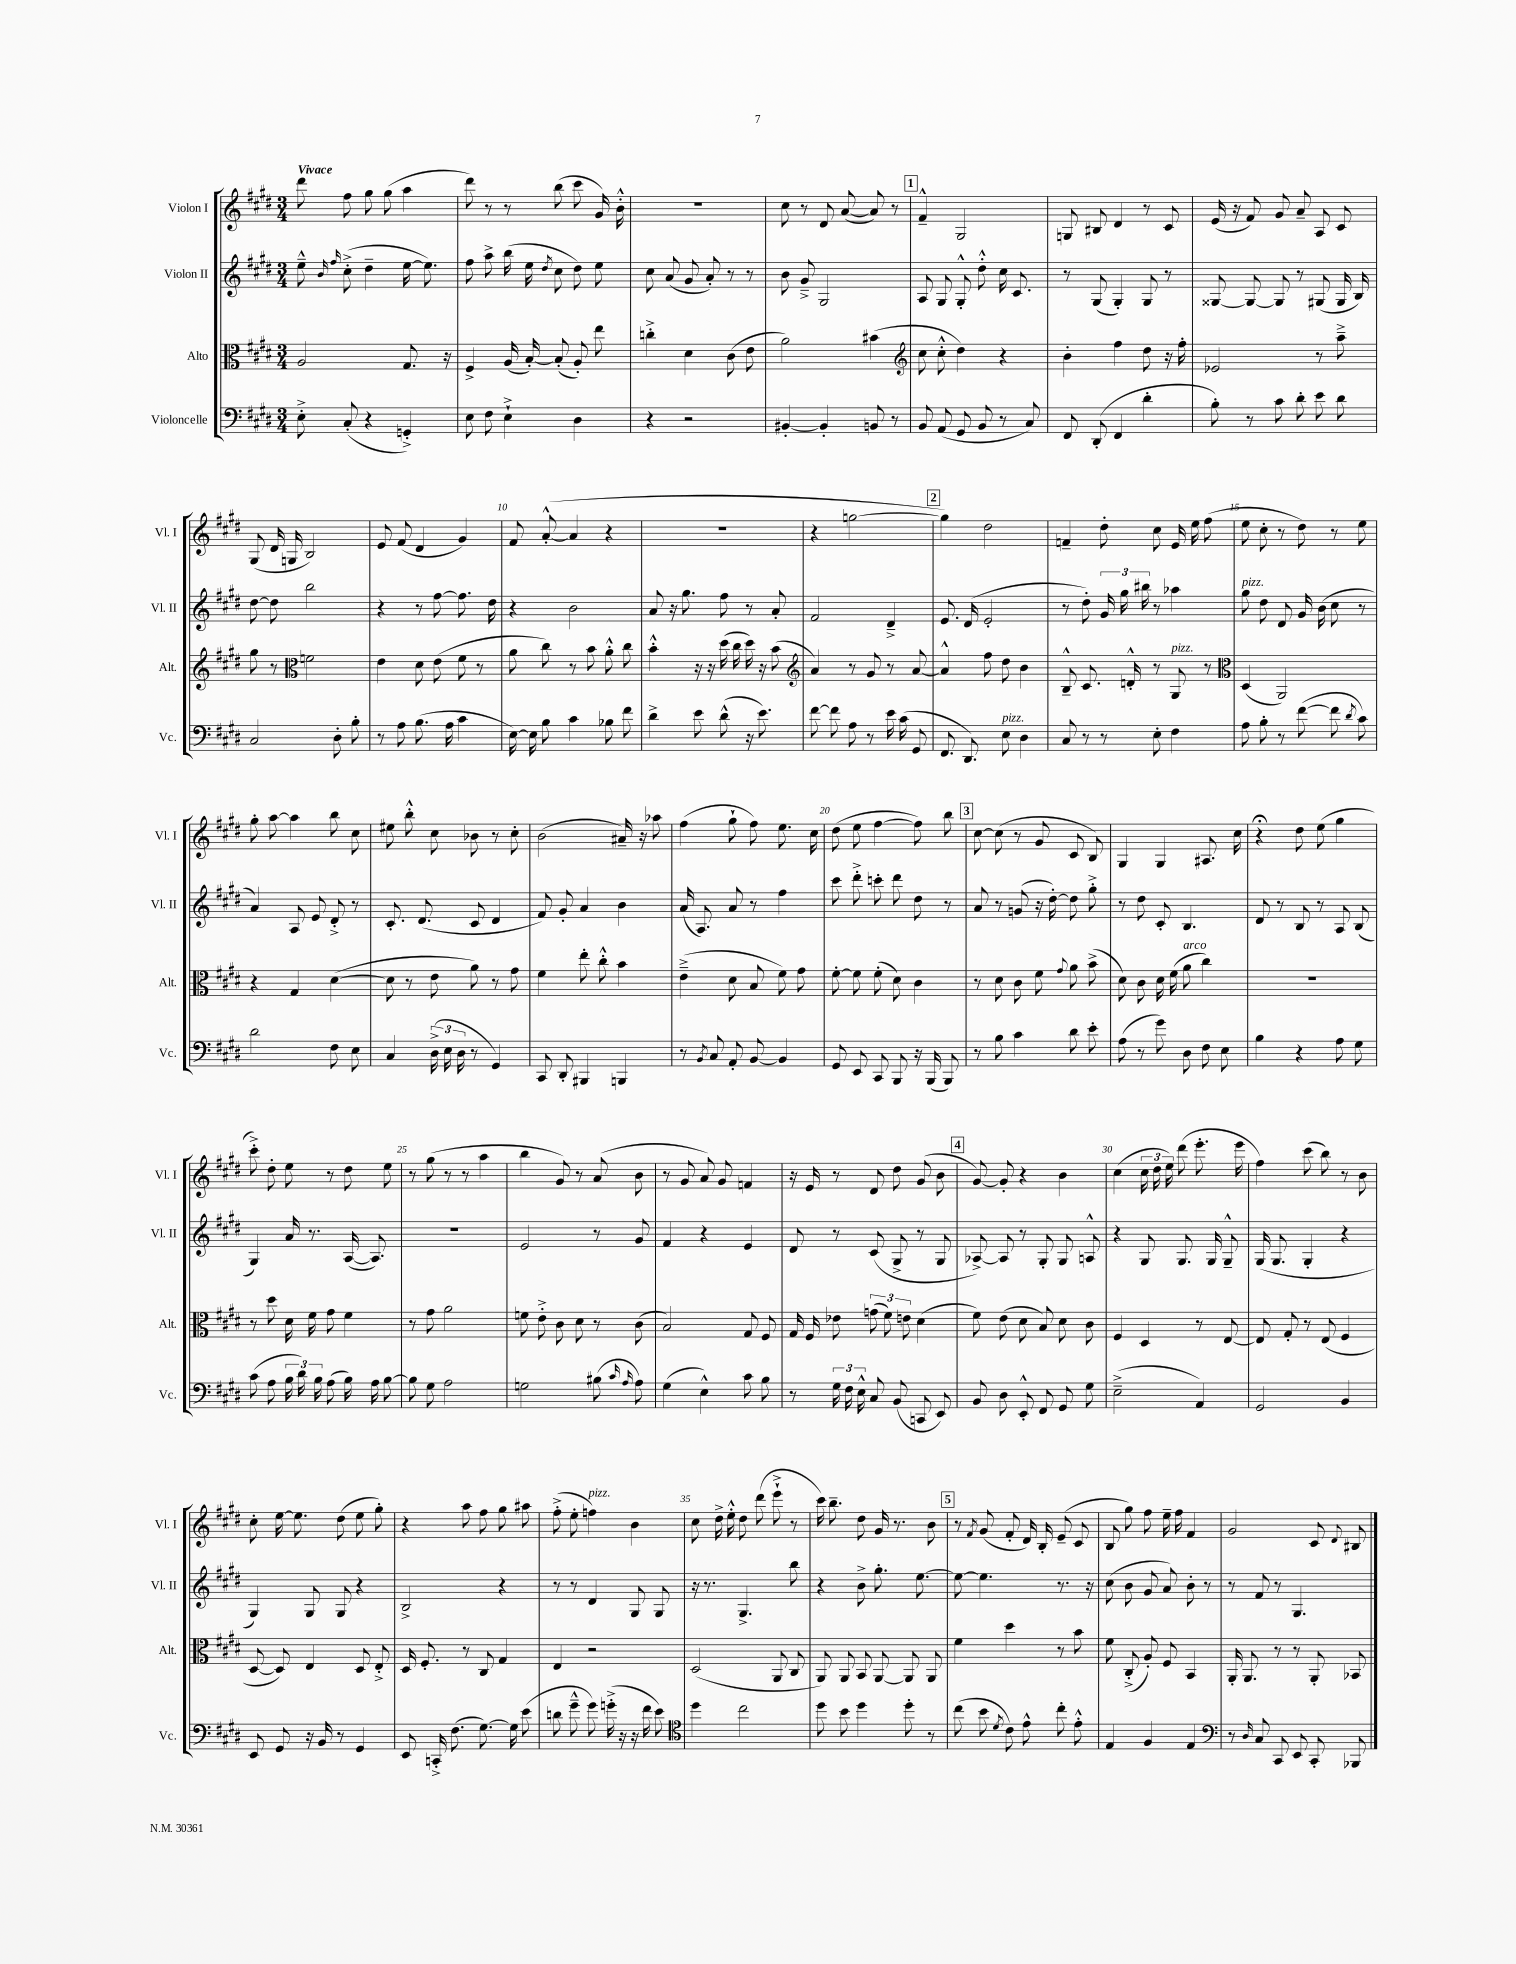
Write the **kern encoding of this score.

**kern	**kern	**kern	**kern
*part4	*part3	*part2	*part1
*staff4	*staff3	*staff2	*staff1
*I"Violoncelle	*I"Alto	*I"Violon II	*I"Violon I
*I'Vc.	*I'Alt.	*I'Vl. II	*I'Vl. I
*clefF4	*clefC3	*clefG2	*clefG2
*k[f#c#g#d#]	*k[f#c#g#d#]	*k[f#c#g#d#]	*k[f#c#g#d#]
*M3/4	*M3/4	*M3/4	*M3/4
=1	=1	=1	=1
!	!	!	!LO:TX:a:B:t=Vivace
8E'^\	2A/	8ee~^^\	8ddd#\
.	.	16qqb/	.
.	.	16qqff#/	.
(8C#'/	.	(8cc#'^\	8ff#\
4r	.	4dd#~\	8gg#\
.	.	.	(8gg#\
4GGn'^/)	8.G#/	[16ee\	4aa\
.	.	8.ee\])	.
.	16r	.	.
=2	=2	=2	=2
8E\	4F#^/	8ff#\	8ddd#\)
8F#\	.	8aa^\	8r
4E`^\	(16A/	(16bb\	8r
.	[16B'/)	16ee\	.
.	.	8qdd#/	.
.	(8B'/]	8cc#\	(8bb\
4D#\	8A'/)	8dd#\)	8ccc#\
.	8ee\	8ee\	16g#/)
.	.	.	16b'^^\
=3	=3	=3	=3
4r	4ccn'^\	8cc#\	2.r
.	.	(8a/	.
2r	4d#\	8g#/	.
.	.	8a'/)	.
.	(8c#\	8r	.
.	8e\	8r	.
=4	=4	=4	=4
[4BB#X'/	2a\)	8b\	8cc#\
.	.	8g#~^/	8r
4BB#'/]	.	2G#/	8d#/
.	.	.	([8a/
8BBn/	(4b#X\	.	8a/])
8r	.	.	8r
!!LO:REH:place=s1:t=1
=5	=5	=5	=5
*	*clefG2	*	*
8BB/	8cc#\	8A/	4f#~^^/
(8AA/	8cc#'^^\	8G#/	.
8GG#/	4dd#\)	8G#'^^/	2G#/
8BB/	.	8dd#'^^\	.
8r	4r	16cc#\	.
.	.	8.c#/	.
8C#/)	.	.	.
=6	=6	=6	=6
8FF#/	4b'\	8r	8Gn/
(8DD#'/	.	(8G#/	8B#X/
4FF#/	4ff#\	4G#'/)	4d#/
4d#'\	8dd#\	8G#/	8r
.	16r	8r	8c#/
.	16ff#'\	.	.
=7	=7	=7	=7
8B'\)	2e-X/	[8G##X/	(16e/
.	.	.	16r
8r	.	8G##/_	8f#/)
8c#\	.	8G##/]	8g#/
8d#'\	.	8r	8a~/
8e\	8r	(8G#X/	8A/
8d#\	8aa~^\	16G#/	8c#/
.	.	16B/)	.
!!LO:LB:g=z
=8	=8	=8	=8
2C#/	8gg#\	[8dd#\	(8G#/
.	8r	8dd#\]	16d#/
.	.	.	16Gn/
*	*clefC3	*	*
.	2fn\	2bb\	2B/)
8D#'\	.	.	.
8B'\	.	.	.
=9	=9	=9	=9
8r	4e\	4r	8e/
8A\	.	.	(8f#/
(8.B\	8d#\	8r	4d#/
.	(8e\	[8ff#\	.
16A\	.	.	.
4c#\	8f#\	8.ff#\]	4g#/)
.	8r	.	.
.	.	16dd#\	.
=10	=10	=10	=10
[16E\)	8a\	4r	8f#/
16E\]	.	.	.
8B\	8cc#\)	.	([8a'^^/
4c#\	8r	2b\	4a/]
.	8b\	.	.
8B-X\	8a'^^\	.	4r
8f#\	8cc#\	.	.
=11	=11	=11	=11
4d#^\	4b'^^\	8a/	2.r
.	.	16r	.
.	.	8.gg#\	.
8e\	16r	.	.
.	16r	.	.
(8d#^^\	(16dd#\	8ff#\	.
.	16cc#\	.	.
16r	16dd#\)	8r	.
8.e\)	16r	.	.
.	(8b\	8a'/	.
=12	=12	=12	=12
*	*clefG2	*	*
[8f#\	4a/)	2f#/	4r
8f#\]	.	.	.
8A\	8r	.	[2ggn\
8r	8g#/	.	.
16e\	8r	4d#~^/	.
(16c#\	.	.	.
8GG#/	[8a/	.	.
!!LO:REH:place=s1:t=2
=13	=13	=13	=13
8.FF#/	4a^^/]	8.e/	4gg\])
8.DD#/)	.	(16d#/	.
.	8ff#\	2e'/	2dd#\
!LO:TX:a:i:t=pizz.	!	!	!
8E\	8dd#\	.	.
4D#\	4b\	.	.
=14	=14	=14	=14
8C#/	8B~^^/	8r	4fn~/
8r	8.c#/	8dd#'\)	.
8r	.	24g#/	8dd#'\
.	.	24gg#\	.
.	16dn'^^/	.	.
.	.	24bb#X\	.
8E'\	8r	8r	8cc#\
!	!LO:TX:a:i:t=pizz.	!	!
4F#\	8G#/	4aa-X\	16e/
.	.	.	16ee\
.	8r	.	(8ff#\
=15	=15	=15	=15
*	*clefC3	*	*
!	!	!LO:TX:a:i:t=pizz.	!
8A\	(4D#/	8gg#\	8ee\
8B'\	.	8dd#\	8cc#'\
8r	2AA/)	8d#/	8r
([8f#\	.	16g#/	8dd#\)
.	.	(16b\	.
8f#\]	.	8cc#\	8r
8qd#/	.	.	.
8c#\)	.	8r	8ee\
!!LO:LB:g=z
=16	=16	=16	=16
2d#\	4r	4a/)	8gg#'\
.	.	.	[8aa\
.	4G#/	8A/	4aa\]
.	.	8e/	.
8F#\	([4d#\	8d#'^/	8bb\
8E\	.	8r	8cc#\
=17	=17	=17	=17
4C#/	8d#\]	8.c#'/	8ee#X\
.	8r	.	8bb'^^\
.	.	(8.d#/	.
(24D#^\	8e\	.	8cc#\
24E\	.	.	.
24D#\	.	.	.
8r	8a\)	8c#/	8b-X\
4GG#/)	8r	4d#/	8r
.	8g#\	.	8cc#'\
=18	=18	=18	=18
8CC#/	4f#\	8f#/)	(2b\
8DD#'/	.	8g#'/	.
4BBB#X/	8ee'\	4a/	.
.	8cc#'^^\	.	.
4BBBn/	4b\	4b\	16a#X~/)
.	.	.	16r
.	.	.	8aa-X\
=19	=19	=19	=19
8r	(4e~^\	(16a/	(4ff#\
.	.	8.A/)	.
8qBB/	.	.	.
8C#/	.	.	.
8AA'/	8d#\	8a/	8gg#`\
[8BB/	8B/	8r	8ff#\)
4BB/]	8f#\)	4ff#\	8.ee\
.	8g#\	.	.
.	.	.	16cc#\
=20	=20	=20	=20
8GG#/	[8f#'\	8ccc#\	(8dd#\
8EE/	8f#\]	8ddd#'^\	8ee\
8CC#/	(8f#'\	8cccn'\	[4ff#\
8BBB/	8d#\)	8ddd#\	.
16r	4c#\	8dd#\	8ff#\])
(16BBB/	.	.	.
8BBB/)	.	8r	8bb\
!!LO:REH:place=s1:t=3
=21	=21	=21	=21
8r	8r	8a/	[8cc#\
8B\	8d#\	8r	(8cc#\]
4c#\	8c#\	(8gn/	8r
.	8f#\	16r	8g#/
.	.	[16dd#'\)	.
.	8qqg#/	.	.
8d#\	8a\	8dd#\]	8c#/
8e'\	(8b^\	8gg#'^\	8B/)
=22	=22	=22	=22
(8A\	8d#\)	8r	4G#/
8r	8c#\	8dd#\	.
8g#\)	16d#\	8c#'/	4G#/
.	(16f#\	.	.
!	!LO:TX:a:i:t=arco	!	!
8D#\	8a\	4.B/	.
8F#\	4cc#\)	.	8.A#X/
8E\	.	.	.
.	.	.	16cc#\
=23	=23	=23	=23
4B\	2.r	8d#/	4r;<
.	.	8r	.
4r	.	8B/	8dd#\
.	.	8r	(8ee\
8A\	.	8A/	4gg#\
8G#\	.	(8B/	.
!!LO:LB:g=z
=24	=24	=24	=24
(8c#\	8r	4G#/)	8ccc#'^\)
8A\	8dd#\	.	8dd#'\
24B\	16d#\	16a/	8ee\
24d#\)	.	.	.
.	16f#\	8.r	.
24B\	.	.	.
(8A\	8g#\	.	8r
16B\)	4f#\	([16A/	8dd#\
16A\	.	8.A/])	.
[8B\	.	.	8ee\
=25	=25	=25	=25
8B\]	8r	2.r	8r
8G#\	8g#\	.	(8gg#\
2A\	2a\	.	8r
.	.	.	8r
.	.	.	4aa\
=26	=26	=26	=26
2Gn\	8fn\	2e/	4bb\
.	8e'^\	.	.
.	8c#\	.	8g#/)
.	8d#\	.	8r
(8B#X\	8r	8r	(8a/
16qqc#/	.	.	.
16qqA/	.	.	.
8A\)	(8c#\	8g#/	8b\
=27	=27	=27	=27
(4G#\	2B/)	4f#/	8r
.	.	.	8g#/
4E^^\)	.	4r	8a/)
.	.	.	8g#/
8c#\	8G#/	4e/	4fn/
8B\	8F#/	.	.
=28	=28	=28	=28
8r	16G#/	8d#/	16r
.	16F#/	.	16e/
24G#\	8e-X\	8r	8r
24F#\	.	.	.
24E^^\	.	.	.
8C#/	(12gn\	(8c#/	8d#/
.	12f#\)	.	.
(8BB/	.	8G#^/	8dd#\
.	12en\	.	.
8CCn/	(4d#\	8r	(8g#/
8EE/)	.	8G#/	8b\
!!LO:REH:place=s1:t=4
=29	=29	=29	=29
8BB/	8f#\)	[8A-X^/)	[8g#/)
8D#\	(8e\	8A-/]	8g#'/]
8EE'^^/	8d#\	8r	4r
8FF#/	8B/)	8G#'/	.
8GG#/	8d#\	8G#/	4b\
8G#\	8c#\	8An^^/	.
=30	=30	=30	=30
(2E~^\	4F#/	4r	(4cc#\
.	4D#/	8G#/	24cc#\
.	.	.	24dd#\
.	.	.	24ee\)
.	.	8.G#/	(8ddd#\
4AA/)	8r	.	8.eee'\
.	.	16G#/	.
.	[8E/	8G#~^^/	.
.	.	.	16eee\
=31	=31	=31	=31
2GG#/	8E/]	(16G#/	4ff#\)
.	.	8.G#/	.
.	8G#'/	.	.
.	8r	4G#'/	(8ccc#\
.	(8E/	.	8bb\)
4BB/	4F#/	4r	8r
.	.	.	8b\
!!LO:LB:g=z
=32	=32	=32	=32
8EE/	[8D#/	4G#/)	8cc#'\
8GG#/	8D#/])	.	[16ee\
.	.	.	8.ee\]
16r	4E/	8G#/	.
16BB/	.	.	.
8r	.	8G#/	(8dd#\
4GG#/	8D#/	4r	8ee\
.	8E'^/	.	8gg#'\)
=33	=33	=33	=33
8EE/	16D#/	2B^/	4r
.	8.F#'/	.	.
16CCn'^/	.	.	.
(8.F#\	.	.	.
.	8r	.	8aa\
[8.G#\)	8C#/	.	8ff#\
.	4G#/	4r	8gg#\
16G#\]	.	.	.
(8e\	.	.	8aa#X\
=34	=34	=34	=34
8dn\	4E/	8r	(8ff#'^\
8g#~^^\	.	8r	8ee'\
!	!	!	!LO:TX:a:i:t=pizz.
8g#\)	2r	4d#/	4ffn\)
(16gn'^\	.	.	.
16r	.	.	.
16r	.	8G#/	4b\
16f#\	.	.	.
8e\)	.	8G#/	.
=35	=35	=35	=35
*clefC4	*	*	*
4dd#\	(2D#/	16r	8cc#\
.	.	8.r	.
.	.	.	16dd#^\
.	.	.	16ee'^^\
2cc#\	.	4.G#^/	8dd#\
.	.	.	(8ddd#\
.	8AA/	.	8eee`^\
.	8C#/	8bb\	8r
=36	=36	=36	=36
8dd#\	8AA/)	4r	16ccc#\)
.	.	.	8.bb~\
8b\	8AA/	.	.
4dd#\	8BB/	8b^\	8dd#\
.	[8AA/	8.gg#'\	16g#/
.	.	.	8.r
8dd#'\	8AA/]	.	.
.	.	[8.ee\	.
8r	8AA/	.	8b\
!!LO:REH:place=s1:t=5
=37	=37	=37	=37
(8cc#\	4f#\	8ee\_	8r
.	.	.	8qf#/
8b\	.	4.ee\]	(8g#/
8qd#/	.	.	.
8c#\)	4dd#\	.	8f#'/
8e^^\	.	.	16d#/)
.	.	.	16B'/
8cc#'\	8r	8.r	(8e~/
8e'^^\	8b\	.	8c#/
.	.	16r	.
=38	=38	=38	=38
4E/	8f#\	(8cc#\	8B/
.	(8C#'^/	8b\	8gg#\)
4F#/	8A'/)	8g#/	8ff#\
.	8F#/	8a/)	16ee~\
.	.	.	16ff#\
4E/	4BB/	8b'\	4f#/
.	.	8r	.
=39	=39	=39	=39
*clefF4	*	*	*
8r	16AA'/	8r	2g#/
.	8.AA/	.	.
16qqD#/	.	.	.
8C#/	.	8f#/	.
8CC#/	8r	8r	.
8EE/	8r	4.G#/	.
8CC#'/	8AA'/	.	8c#/
.	.	.	8qqd#/
8BBB-X/	8BB-X/	.	8B#X/
==	==	==	==
*-	*-	*-	*-
